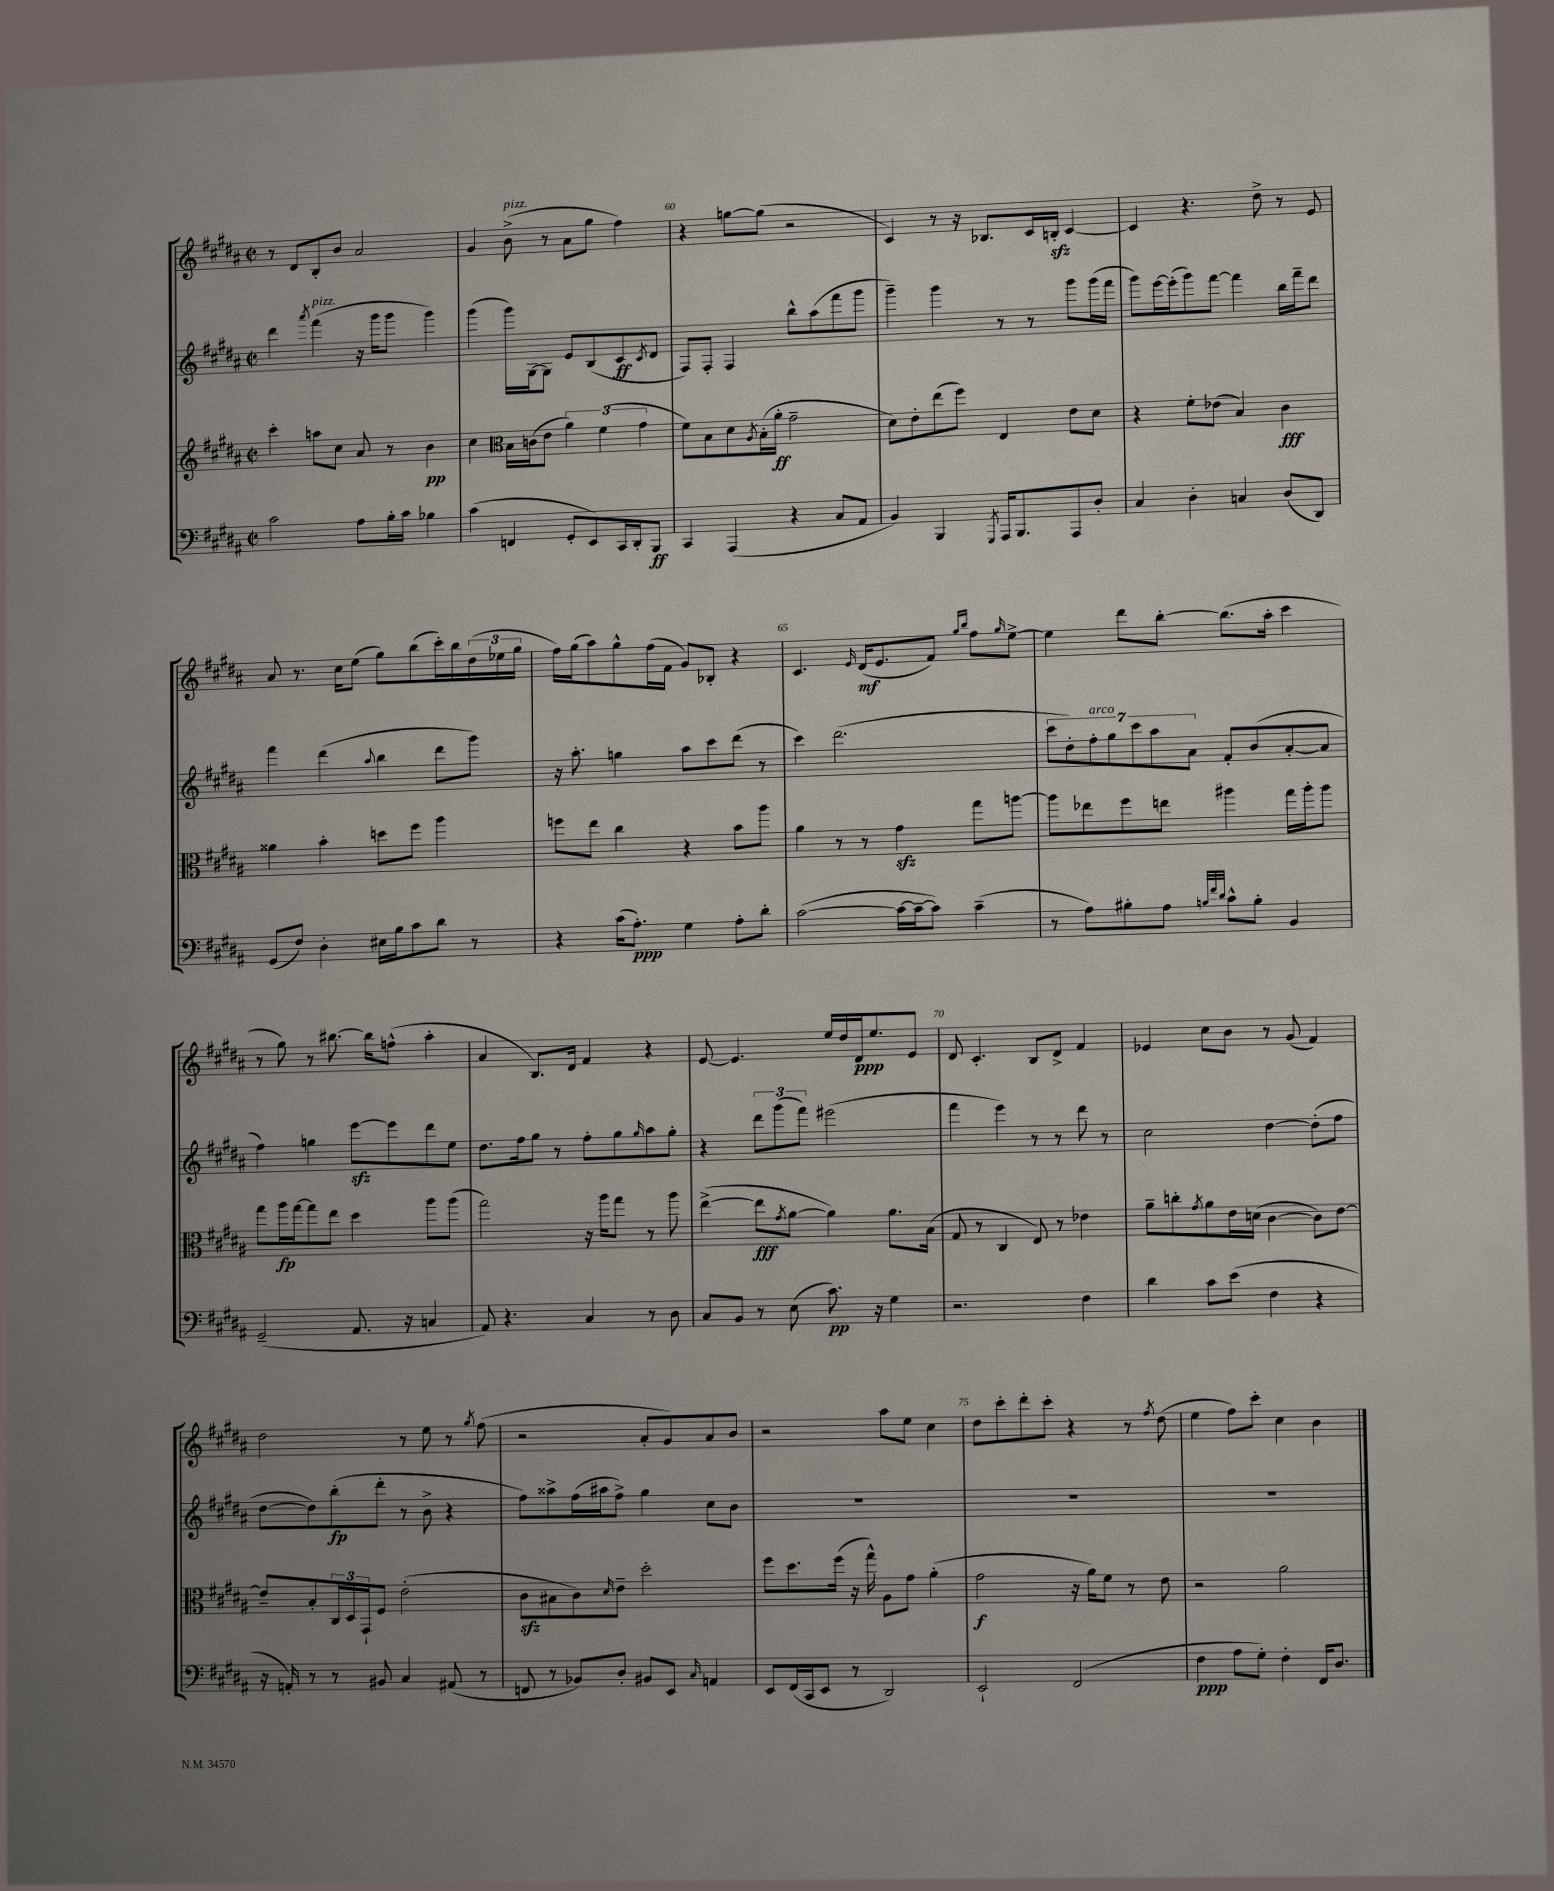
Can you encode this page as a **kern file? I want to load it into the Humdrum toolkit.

**kern	**kern	**kern	**kern
*staff4	*staff3	*staff2	*staff1
*clefF4	*clefG2	*clefG2	*clefG2
*k[f#c#g#d#a#]	*k[f#c#g#d#a#]	*k[f#c#g#d#a#]	*k[f#c#g#d#a#]
*M2/2	*M2/2	*M2/2	*M2/2
*met(c|)	*met(c|)	*met(c|)	*met(c|)
2c#\	4ccc#'\	4ddd#\	8r
.	.	.	8d#/L
.	.	8qaaa#/	.
.	8aa\L	(4fff#\	8B'/
.	8cc#\J	.	8b/J
8A#\L	8a#/	16r	2a#/
.	.	16ggg#\LK	.
16B'\L	8r	8ggg#\J	.
16c#\JJ	.	.	.
4B-\	4b\	4ggg#\)	.
=	=	=	=
(4c#\	4cc#\	(4ggg#\	4g#/
*	*clefC3	*	*
4FF/	16B\LL	16ggg#\LL)	(8b^\
.	(16c\J	[16G#\J	.
.	8e\J	8G#\]J	8r
8GG#'/L	6a#\)	8e/L	8a#\L
8EE/)	.	(8B/	8gg#\J
.	(6f#\	.	.
16CC#/L	.	8c#/	4ff#\)
16DD#'/J	.	.	.
.	6g#\	.	.
.	.	8qc#/	.
8BBB/J	.	8d#/J	.
=	=	=	=
4CC#/	8f#\L)	8F#/L)	4r
.	8B\	8F#'/J	.
(4AAA#/	8d#\	4F#/	[8gg\L
.	8qA#/	.	.
.	(16B'\L	.	(8gg\]J
.	16a#'\JJ	.	.
4r	2g#~\	8bb^^\L	2r
.	.	(8aa#\	.
8C#/L	.	8fff#\	.
8AA#/J	.	8ggg#\J	.
=	=	=	=
4BB/)	8d#\L)	4ggg#~\)	4c#/)
.	8e'\	.	.
4BBB/	(8ee\	4ggg#\	8r
.	8ff#\J)	.	16r
.	.	.	8.B-/L
8qGGG#/	.	.	.
16AAA#/LK	4E/	8r	.
8.BBB/	.	.	.
.	.	8r	16c#/L
.	.	.	16B'/JJ
8AAA#/	8e\L	8ggg#\L	[4c#/
8D#'/J	8d#\J	(16ggg#\L	.
.	.	16fff#\JJ	.
=	=	=	=
4C#/	4r	8ggg#\L)	4c#/]
.	.	[16eee\L	.
.	.	(16eee'\]J	.
4D#'\	8f#'\L	8ggg#\)	4.r
.	(8e-\J	[8fff#\J	.
4C/	4B/)	4fff#\]	.
.	.	.	8dd#^\
(8D#/L	4c#\	16bb\LL	8r
.	.	16fff#~\J	.
8DD#/J)	.	8ddd#\J	8e/
=	=	=	=
(8GG#/L	4a##\	4fff#\	8a#/
8F#/J)	.	.	8.r
4D#'\	4b'\	(4ddd#\	.
.	.	.	16cc#\LK
.	.	.	(8ee\J
.	.	8qqaa#/	.
16E#\LL	8dd\L	4bb\	8gg#\L)
16B\J	.	.	.
8c#\	8ff#\J	.	(8bb\
8d#\J	4aa#\	8ddd#\L	16ccc#'\L)
.	.	.	16bb\
8r	.	8ggg#\J)	(24dd#\
.	.	.	24ee-\
.	.	.	24gg#\JJ
=	=	=	=
4r	8ff\L	16r	16ff#\LL)
.	.	8.aa#'\	(16gg#\J
.	8ee\J	.	8aa#\)
(16c#\LK	4cc#\	4gg\	8gg#^^\
8.A#'\J)	.	.	.
.	.	.	(16ff#\L
.	.	.	16f#\JJ
4G#\	4r	8aa#\L	8g#/L)
.	.	8ccc#\	8B-'/J
8A#'\L	8b\L	(8ddd#\J	4r
8d#'\J	8aa#\J	8r	.
=	=	=	=
([2c#\	4a#\	4ccc#\)	4.c#/
.	8r	(2.ddd#\	.
.	.	.	16qqe/
.	8r	.	(16d#/LK
.	.	.	8.e/
16c#\_LL	4g#\	.	.
16c#~\_J	.	.	.
8c#\]J)	.	.	8f#/J)
.	.	.	16qqgg#/LL
.	.	.	16qqbb/JJ
(4c#~\	8gg#\L	.	8ff#\L
.	.	.	16qqgg#/
.	[8aa\J	.	[8ee^\J
=	=	=	=
8r	8aa\]L	14ccc#\L	4ee\]
.	.	14dd#'\)	.
8A#\L)	8ee-\	.	.
.	.	14ff#'\	.
.	.	14gg#\	.
8B#'\	8ff#\	.	8ddd#\L
.	.	14ccc#\	.
.	.	14aa#\	.
8A#\J	8ee\J	.	[8bb'\J
.	.	14a#\J	.
32qqB/LLL	.	.	.
32qqf#/	.	.	.
32qqd#/JJJ	.	.	.
8c#^^\L	4aa#\	8f#'/L	(8.bb\]L
8B'\J	.	(8b/	.
.	.	.	16aa#'\Jk
4BB/	16gg#\LL	[8a#'/	4ccc#\
.	16aa#'\J	.	.
.	8aa#\J	8a#/]J	.
=	=	=	=
(2GG#~/	8gg#\L	4ff#\)	8r
.	16aa#\L	.	8gg#\)
.	[16gg#\J	.	.
.	8gg#\]	4gg\	8r
.	8ee\J	.	[8.bb#\
8.AA#/	4dd#\	[8eee\L	.
.	.	.	16bb#\]LK
.	.	8eee\]	(8ff^^\J
16r	.	.	.
4C/	8aa#\L	8ddd#\	4aa#'\
.	(8aa#\J	8ee\J	.
=	=	=	=
8AA#/)	2gg#\)	8.dd#\L	4a#/
4.r	.	.	.
.	.	16ff#\k	.
.	.	8gg#\J	8.B/L)
.	.	8r	.
.	.	.	16d#/Jk
4C#/	16r	8ff#'\L	4f#/
.	16aa#\LK	.	.
.	8gg#\J	8gg#\	.
.	.	16qqgg#/	.
8r	8r	8aa#\	4r
8D#\	8aa#\	8gg#'\J	.
=	=	=	=
8C#/L	([4ee^\	4r	[8e/
8BB/J	.	.	4.e/]
8r	8ee\]L	12ddd#\L	.
.	.	(12ggg#\	.
.	8qg#/	.	.
(8E\	[8a#\J	.	.
.	.	12fff#\J)	.
8.c#\)	4a#\])	(2eee#\	16ee/LL
.	.	.	16dd#/
.	.	.	16d#/J
16r	.	.	8.ee/
4G#\	8.a#\L	.	.
.	.	.	8e/J
.	(16B\Jk	.	.
=	=	=	=
2.r	8G#/	4fff#\	8d#/
.	8r	.	4.c#'/
.	4C#/	4eee\)	.
.	8E/)	8r	8B/L
.	8r	8r	8d#^/J
4F#\	4e-\	8ddd#\	4f#/
.	.	8r	.
=	=	=	=
4d#\	8a#~\L	2cc#\	4e-/
.	8cc'\	.	.
.	8qg#/	.	.
8c#\L	8a#\	.	8cc#\L
(8e\J	16e\L	.	8b\J
.	(16d\JJ	.	.
4F#\	[4c#\	[4dd#\	8r
.	.	.	(8g#/
4r	8c#\]L)	(8dd#'\]L	4f#/)
.	[8e\J	8ff#\J	.
=	=	=	=
16r	8e~/]L	[8dd#\L	2dd#\
16AA'/)	.	.	.
8r	8B'/	8dd#\])	.
8r	24C#/L	(8bb'\	.
.	24D#/	.	.
.	24GG#`/J	.	.
8BB#/	8F#/J	8ddd#'\J	.
4C#/	(2e'\	8r	8r
.	.	8b^\	8ee\
(8AA#/	.	4r	8r
.	.	.	8qgg#/
8r	.	.	(8ff#\
=	=	=	=
8FF/	8c#\L	8ff#\L)	2r
8r	8B#\	8aa##^\	.
8BB-/L)	8c#\)	(16ff#\L	.
.	.	16aa#\J	.
.	16qqd#/	.	.
8D#'/J	8e~\J	8ff#^\J)	.
8BB#/L	2dd#'\	4gg#\	8a#'/L
8EE/J	.	.	8g#/)
16qqC#/	.	.	.
4AA/	.	8cc#\L	8a#/
.	.	8b\J	8b/J
=	=	=	=
8EE/L	8ff#\L	1r	2r
(16FF#/L	8.dd#\	.	.
16CC#/J	.	.	.
8EE/J	.	.	.
.	(16ff#\Jk	.	.
8r	16r	.	.
.	16gg#^^\)	.	.
2DD#/)	8A#\L	.	8aa#\L
.	8g#\J	.	8ee\J
.	(4a#'\	.	4cc#\
=	=	=	=
2EE`/	2g#\	1r	8dd#\L
.	.	.	8ccc#'\
.	.	.	8ddd#'\
.	.	.	8ccc#'\J
(2FF#/	16r	.	4r
.	16a#\LK)	.	.
.	8f#\J	.	.
.	8r	.	8r
.	.	.	8qff#/
.	8e\	.	(8dd#\
=	=	=	=
4F#\	2r	1r	4ee\
8A#\L	.	.	8ff#\L)
8G#'\J)	.	.	8ccc#'\J
4F#'\	2a#\	.	4cc#\
16FF#/LK	.	.	4b\
8.D#/J	.	.	.
==	==	==	==
*-	*-	*-	*-
